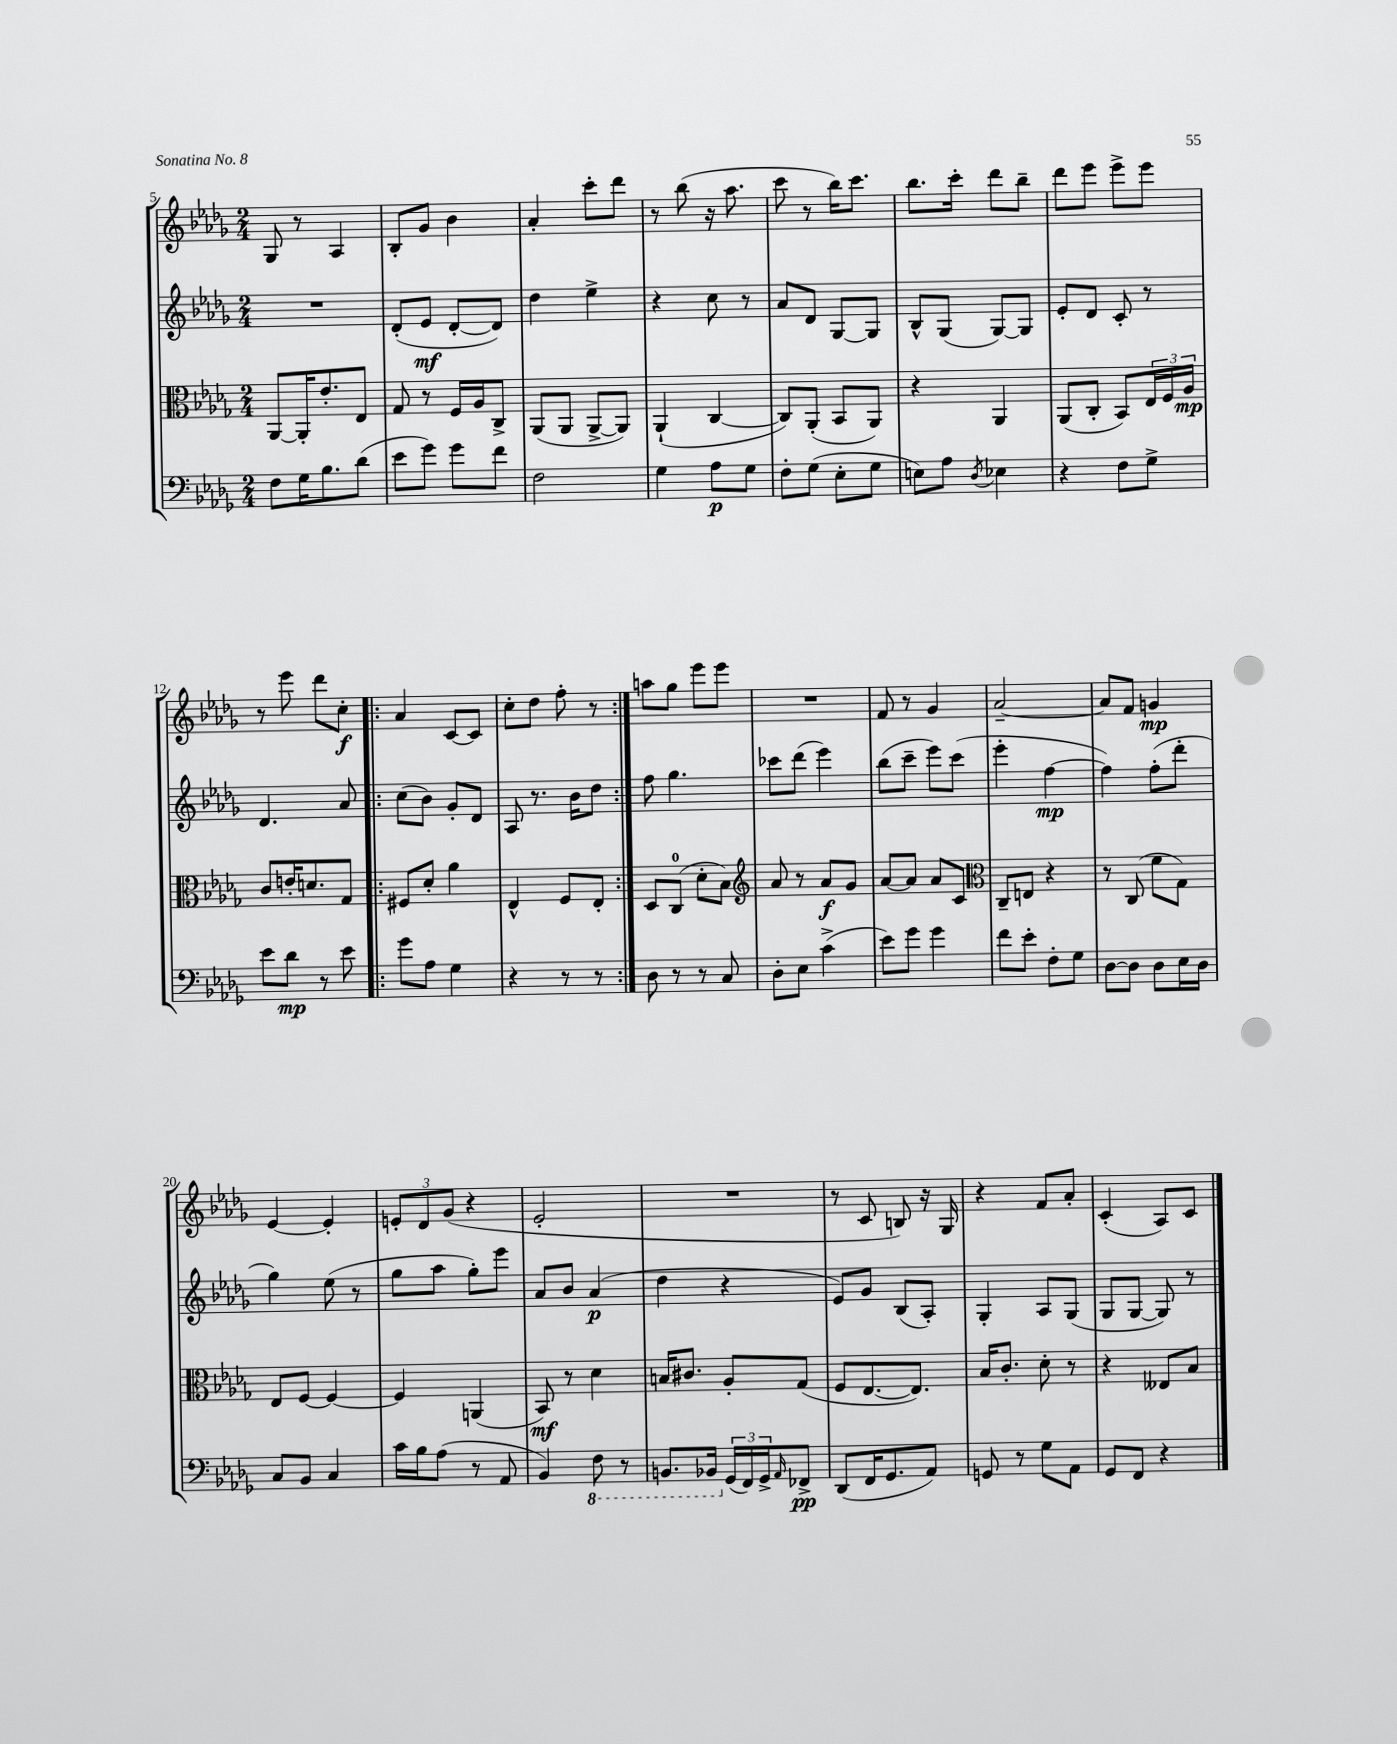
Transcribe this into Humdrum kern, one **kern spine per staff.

**kern	**kern	**kern	**kern
*staff4	*staff3	*staff2	*staff1
*clefF4	*clefC3	*clefG2	*clefG2
*k[b-e-a-d-g-]	*k[b-e-a-d-g-]	*k[b-e-a-d-g-]	*k[b-e-a-d-g-]
*M2/4	*M2/4	*M2/4	*M2/4
8F	[8AA-	2r	8G-
16G-	16AA-']	.	8r
8.B-	8.e-'	.	.
.	.	.	4A-
(8d-	8E-	.	.
=	=	=	=
8e-	8G-	(8d-'	8B-'
8g-)	8r	8e-	8g-
8g-	16F	[8d-'	4b-
.	16A-	.	.
8f	8C^	8d-])	.
=	=	=	=
2F	(8AA-	4dd-	4a-'
.	8AA-	.	.
.	[8AA-^	4ee-^	8ccc'
.	8AA-])	.	8ddd-
=	=	=	=
4G-	(4AA-`	4r	8r
.	.	.	(8bb-
8A-	[4C	8cc	16r
.	.	.	8.aa-
8G-	.	8r	.
=	=	=	=
8F'	8C])	8a-	8ccc
(8G-	(8AA-'	8d-	8r
8E-'	8BB-	[8G-	16bb-)
.	.	.	8.ccc
8G-	8AA-)	8G-]	.
=	=	=	=
8E)	4r	8B-^^	8.bb-
8A-	.	(8G-	.
.	.	.	16ccc'
8qD-	.	.	.
4E-	4AA-	[8G-)	8ddd-
.	.	8G-]	8bb-~
=	=	=	=
4r	(8AA-	8e-'	8ddd-
.	8C'	8d-	8eee-
8F	8BB-)	8c'	8eee-^
8G-^	24E-	8r	8eee-
.	24F	.	.
.	24A-	.	.
=	=	=	=
8e-	8c	4.d-	8r
8d-	16e'	.	8eee-
.	8.d	.	.
8r	.	.	8ddd-
8e-	8G-	8a-	8cc'
=!|:	=!|:	=!|:	=!|:
8g-	8F#	(8cc	4a-
8A-	8d-'	8b-)	.
4G-	4a-	8g-'	[8c
.	.	8d-	8c]
=	=	=	=
4r	4E-^^	8A-	8cc'
.	.	8.r	8dd-
8r	8F	.	8ff'
.	.	16b-	.
8r	8E-'	8dd-	8r
=:|!	=:|!	=:|!	=:|!
8D-	8D-	8ff	8aa
8r	(8C	4.gg-	8gg-
8r	8d-'	.	8eee-
8C	8B-)	.	8eee-
=	=	=	=
*	*clefG2	*	*
8D-'	8a-	8ccc-	2r
8E-	8r	(8ddd-	.
(4c^	8a-	4eee-)	.
.	8g-	.	.
=	=	=	=
8e-)	[8a-	(8bb-	8f
8g-	8a-]	8ccc~	8r
4g-	8a-	8eee-)	4g-
.	8c	(8ccc	.
=	=	=	=
*	*clefC3	*	*
8f	8C~	4eee-'	[2a-~
8e-'	8E	.	.
8F'	4r	[4ff	.
8G-	.	.	.
=	=	=	=
[8D-	8r	4ff])	8a-]
8D-]	(8C	.	8f
8D-	8f	(8ff'	4g
16E-	8G-)	8ddd-'	.
16D-	.	.	.
=	=	=	=
8C	8E-	4gg-)	[4e-
8BB-	[8F	.	.
4C	4F_	(8ee-	4e-']
.	.	8r	.
=	=	=	=
16c	4F]	8gg-	12e'
16B-	.	.	.
.	.	.	12d-
(8A-	.	8aa-	.
.	.	.	(12g-
8r	(4AA	8gg-')	4r
8AA-	.	8eee-	.
=	=	=	=
4BB-)	8BB-)	8a-	2e-'
.	8r	8b-	.
8FF	4d-	(4a-	.
8r	.	.	.
=	=	=	=
8.BBB	16B	4dd-	2r
.	8.c#	.	.
16BBB-	.	.	.
(24GG-	8A-'	4r	.
24FF)	.	.	.
24GG-^	.	.	.
16qqAA-	.	.	.
8FF-^	(8G-	.	.
=	=	=	=
(8DD-	8F	8e-)	8r
16FF	[8.E-	8g-	8c
8.GG-	.	.	.
.	.	(8B-	8B)
.	8.E-])	.	.
8AA-)	.	8A-')	16r
.	.	.	16G-
=	=	=	=
8GG	16B-	4G-'	4r
.	8.c'	.	.
8r	.	.	.
8G-	8d-'	8A-	8f
8AA-	8r	(8G-	8a-'
=	=	=	=
8GG-	4r	8G-	(4c'
8FF	.	[8G-	.
4r	8E--	8G-])	8A-)
.	8B-	8r	8c
==	==	==	==
*-	*-	*-	*-
